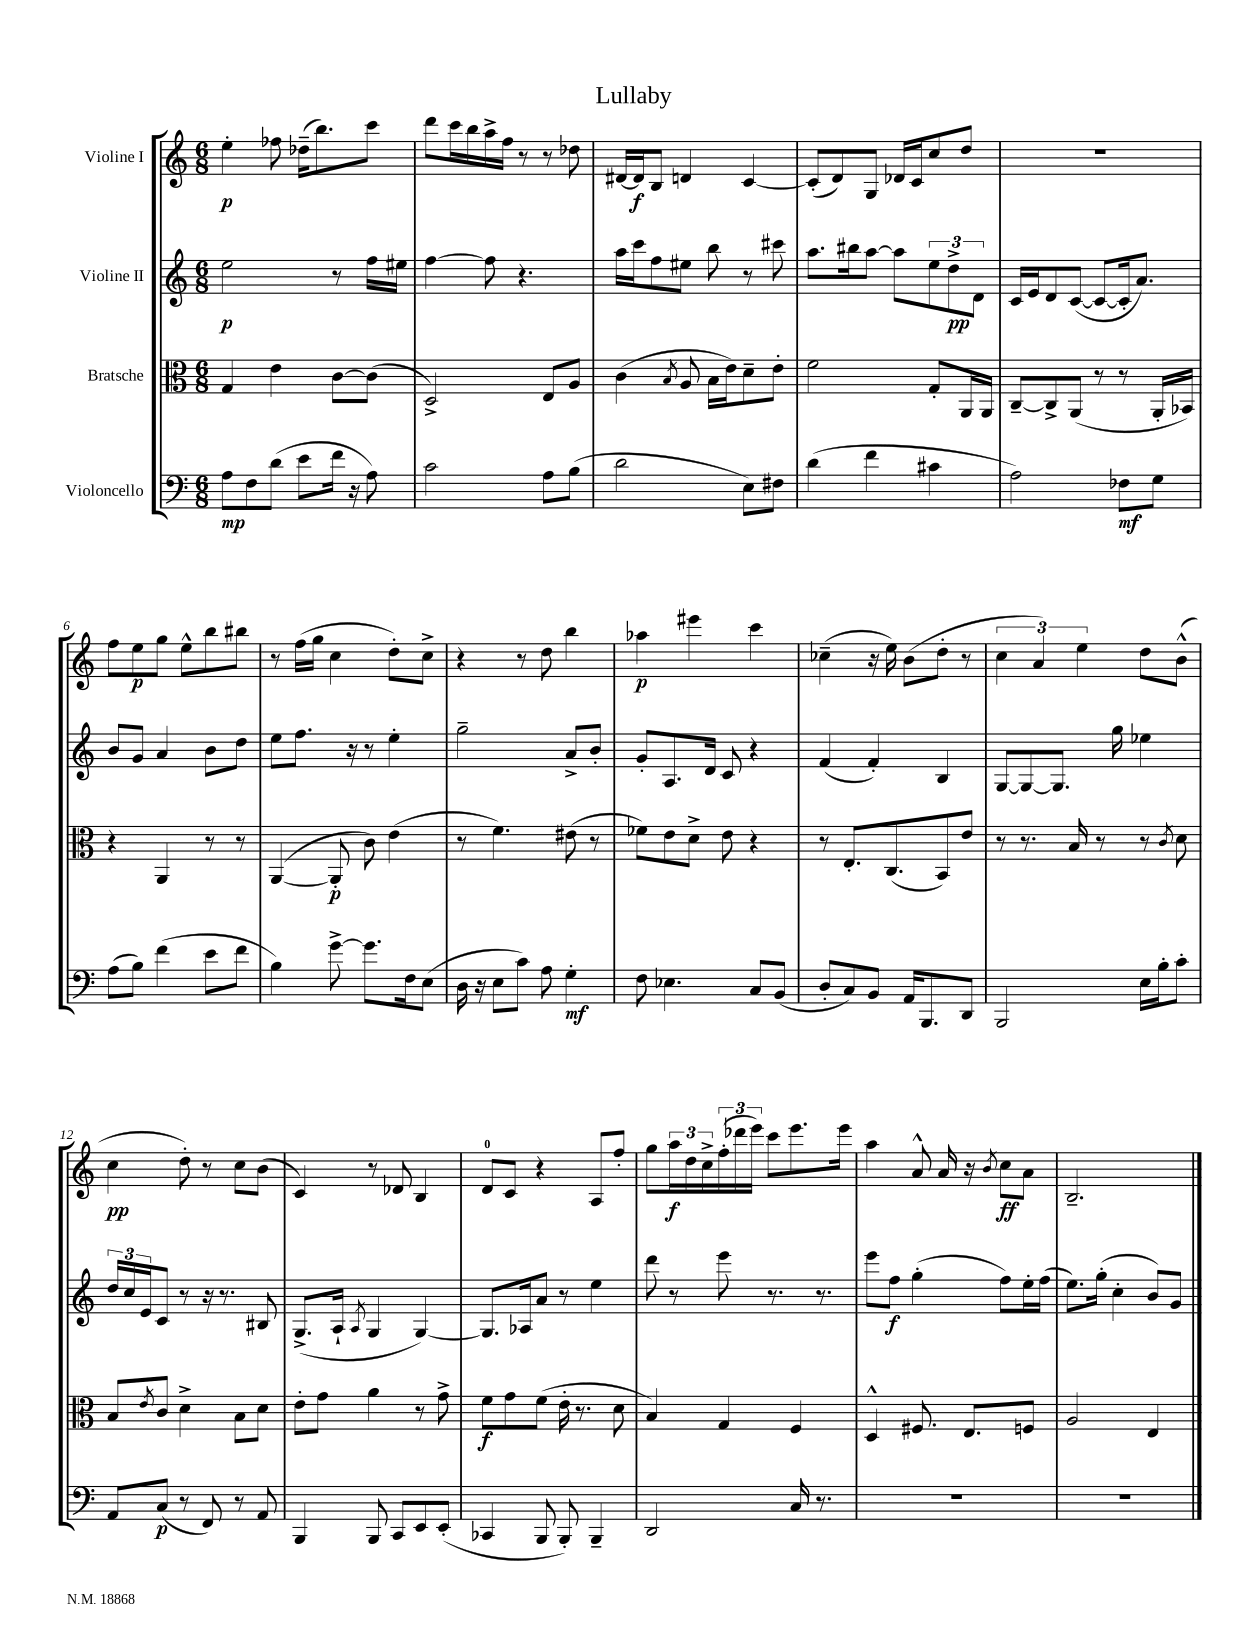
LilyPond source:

\header { title = "Lullaby" }
<<
\new StaffGroup <<
\new Staff = "s0" \with { instrumentName = "Violine I" } {
    \clef treble \key c \major \numericTimeSignature \time 6/8
    e''4-.\p fes''8 des''16--( b''8.) c'''8 |
    d'''8 c'''16 b''16 a''16-> f''16 r8 r8 des''8 |
    dis'16~ dis'16\f b8 d'4 c'4~ |
    c'8-.( d'8) g8 des'16 c'16 c''8 d''8 |
    R2. |
    f''8 e''8\p g''8 e''8-^ b''8 bis''8 |
    r8 f''16( g''16 c''4 d''8-.) c''8-> |
    r4 r8 d''8 b''4 |
    aes''4\p eis'''4 c'''4 |
    ces''4--( r16 e''16) b'8( d''8-. r8 |
    \tuplet 3/2 { c''4 a'4) e''4 } d''8 b'8-^( |
    c''4\pp d''8-.) r8 c''8 b'8( |
    c'4) r8 des'8 b4 |
    d'8-0 c'8 r4 a8 f''8-. |
    g''8 \tuplet 3/2 { a''16\f d''16 c''16-> } \tuplet 3/2 { f''16-.( des'''16 e'''16) } c'''8 e'''8. e'''16 |
    a''4 a'8-^ a'16 r16 \acciaccatura { b'8 } c''8\ff a'8 |
    b2.-- \bar "|." |
}
\new Staff = "s1" \with { instrumentName = "Violine II" } {
    \clef treble \key c \major \numericTimeSignature \time 6/8
    e''2\p r8 f''16 eis''16 |
    f''4~ f''8 r4. |
    a''16 c'''16 f''8 eis''8 b''8 r8 cis'''8 |
    a''8. bis''16 a''8~ a''8 \tuplet 3/2 { e''8 d''8->\pp d'8 } |
    c'16 e'16 d'8 c'8~( c'8~ c'16-. a'8.) |
    b'8 g'8 a'4 b'8 d''8 |
    e''8 f''8. r16 r8 e''4-. |
    g''2-- a'8-> b'8-. |
    g'8-. a8. d'16 c'8 r4 |
    f'4( f'4-.) b4 |
    g8~ g8~ g8. g''16 ees''4 |
    \tuplet 3/2 { d''16 c''16 e'16 } c'8 r8 r16 r8. bis8 |
    g8.->( a16-! \acciaccatura { a8 } g4 g4~) |
    g8. aes16 a'8 r8 e''4 |
    d'''8 r8 e'''8 r8. r8. |
    e'''8 f''8\f g''4-.( f''8) e''16-. f''16( |
    e''8.) g''16-.( c''4-. b'8) g'8 \bar "|." |
}
\new Staff = "s2" \with { instrumentName = "Bratsche" } {
    \clef alto \key c \major \numericTimeSignature \time 6/8
    g4 e'4 c'8~ c'8( |
    d2->) e8 a8 |
    c'4( \acciaccatura { b8 } a8 b16 e'16) d'8-- e'8-. |
    f'2 g8-. a,16 a,16 |
    c8~-- c8-> a,8( r8 r8 a,16-. bes,16) |
    r4 a,4 r8 r8 |
    a,4~( a,8-.\p c'8) e'4( |
    r8 f'4.) eis'8( r8 |
    fes'8) e'8 d'8-> e'8 r4 |
    r8 e8.-. c8.( b,8) e'8 |
    r8 r8. b16 r8 r8 \acciaccatura { c'8 } d'8 |
    b8 \acciaccatura { e'8 } c'8 d'4-> b8 d'8 |
    e'8-. g'8 a'4 r8 g'8-> |
    f'8\f g'8 f'8( e'16-. r8. d'8 |
    b4) g4 f4 |
    d4-^ fis8. e8. f8 |
    a2 e4 \bar "|." |
}
\new Staff = "s3" \with { instrumentName = "Violoncello" } {
    \clef bass \key c \major \numericTimeSignature \time 6/8
    a8\mp f8 d'8( e'8 f'16 r16 a8) |
    c'2 a8 b8( |
    d'2 e8) fis8 |
    d'4( f'4 cis'4 |
    a2) fes8\mf g8 |
    a8( b8) f'4( e'8 f'8 |
    b4) g'8~-> g'8. f16 e8( |
    d16 r16 e8 c'8) a8 g4-.\mf |
    f8 ees4. c8 b,8( |
    d8-. c8) b,8 a,16 b,,8. d,8 |
    b,,2 e16 b16-. c'8-. |
    a,8 c8\p( r8 f,8) r8 a,8 |
    b,,4 b,,8 c,8 e,8 e,8-.( |
    ces,4 b,,8 b,,8-.) b,,4-- |
    d,2 c16 r8. |
    R2. |
    R2. \bar "|." |
}
>>
>>
